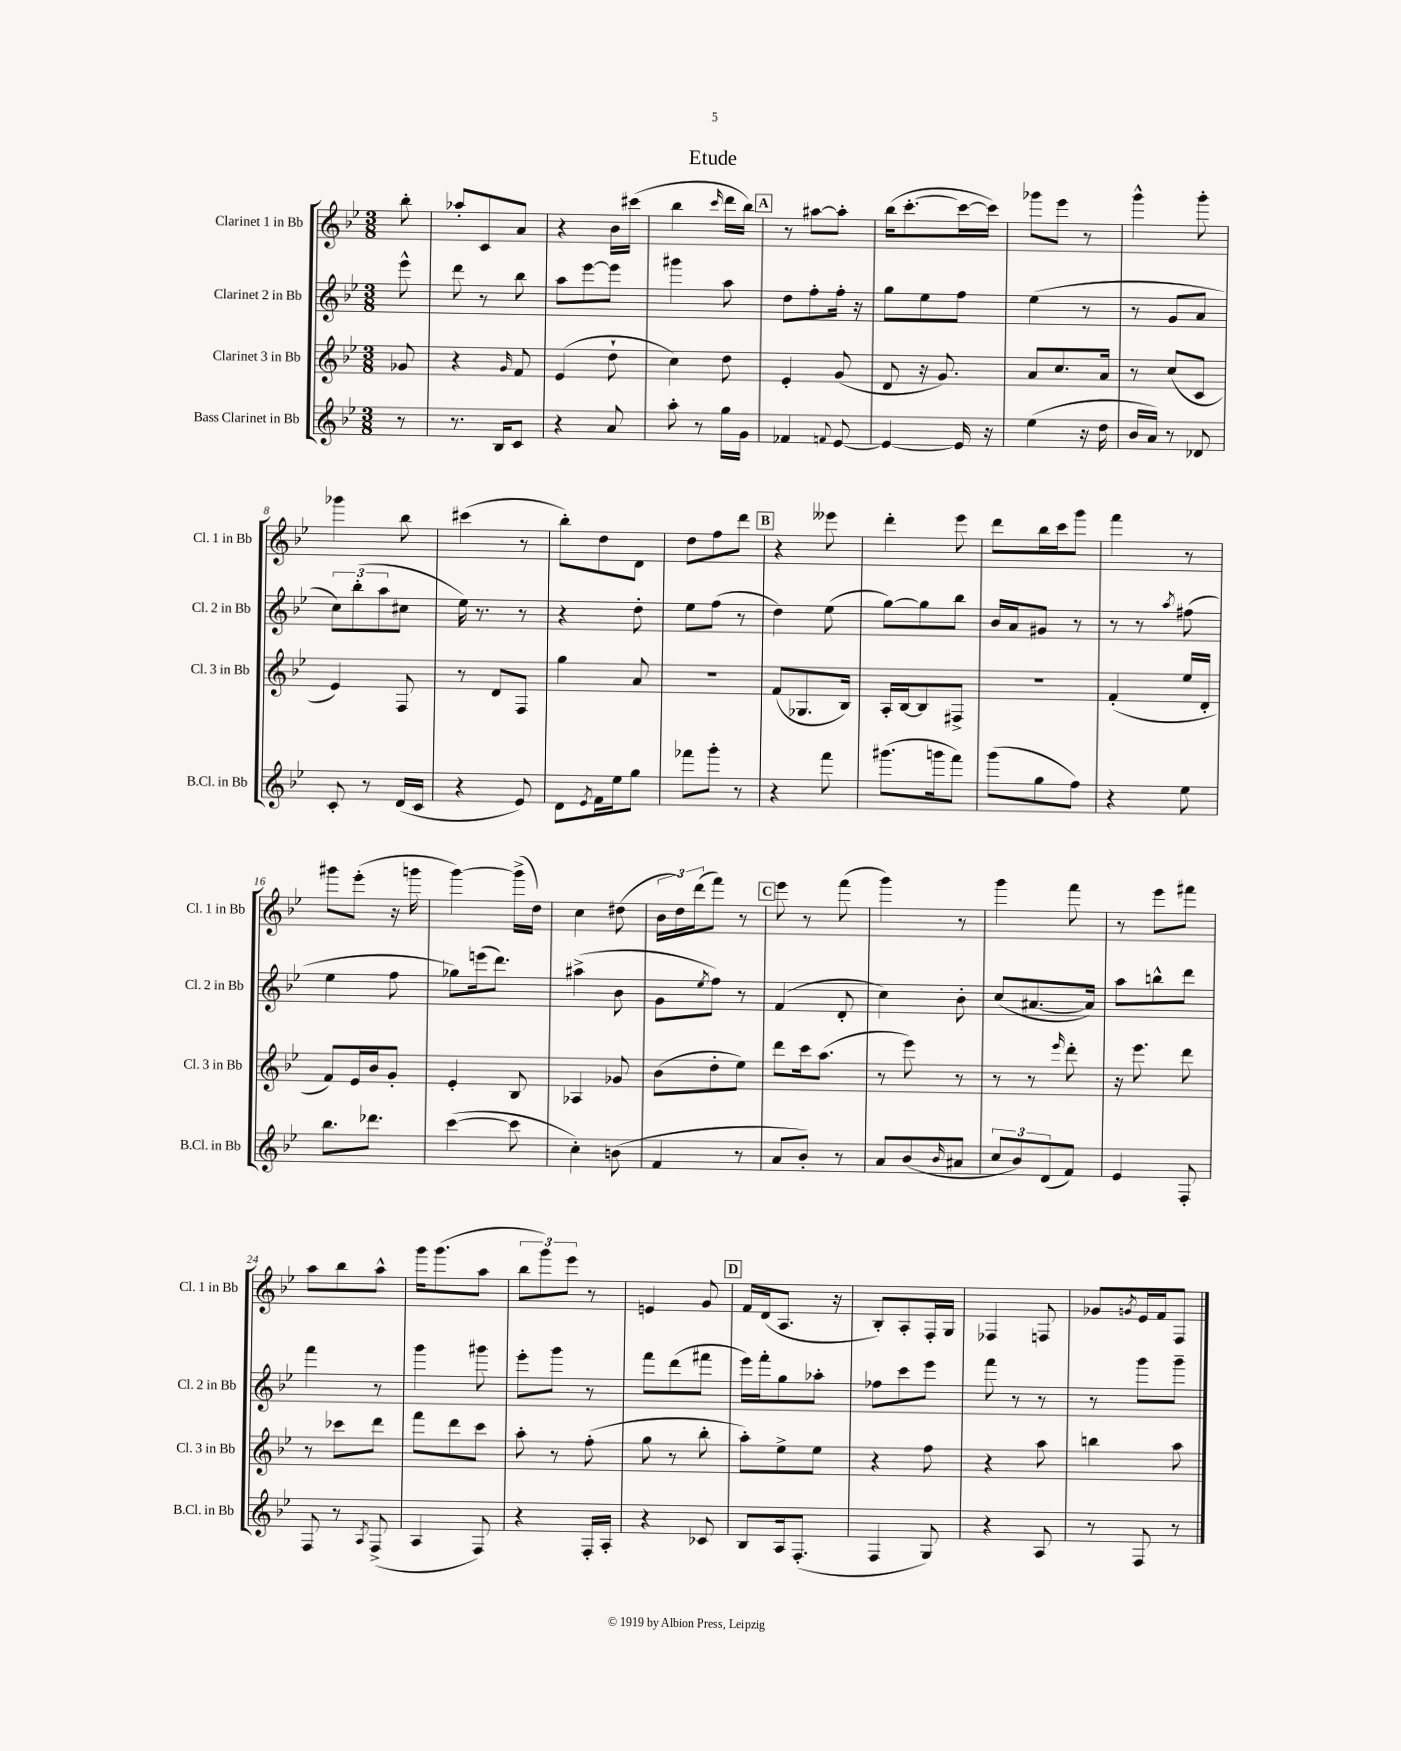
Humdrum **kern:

**kern	**kern	**kern	**kern
*staff4	*staff3	*staff2	*staff1
*clefG2	*clefG2	*clefG2	*clefG2
*k[b-e-]	*k[b-e-]	*k[b-e-]	*k[b-e-]
*M3/8	*M3/8	*M3/8	*M3/8
8r	8g-	8eee-^^	8bb-'
=	=	=	=
8.r	4r	8ddd	8aa-'
.	.	8r	8c
16B-	.	.	.
.	16qqg	.	.
8c	8f	8bb-	8a
=	=	=	=
4r	(4e-	8aa	4r
.	.	[8eee-	.
8a	8dd`	8eee-]	16b-
.	.	.	(16ccc#
=	=	=	=
8aa'	4cc)	4ggg#	4bb-
8r	.	.	.
.	.	.	16qqccc
16gg	8dd	8aa	16ddd
16g	.	.	16bb-)
=	=	=	=
4f-	4e-'	8dd	8r
.	.	8ff'	[8aa#
8qqf	.	.	.
[8e-	(8g	16ff'	8aa#']
.	.	16r	.
=	=	=	=
4e-_	8d	8gg	(16bb-
.	.	.	[8.ccc'
.	16r	8ee-	.
.	8.g)	.	.
16e-]	.	8ff	16ccc_
16r	.	.	16ccc])
=	=	=	=
(4ee-	8a	(4ee-	8ggg-
.	8.cc	.	8eee-
16r	.	8r	8r
16dd	16a	.	.
=	=	=	=
16b-	8r	8r	4ggg^^
16a)	.	.	.
8r	(8cc	8g	.
8d-	8c	8a	8ggg'
=	=	=	=
8c'	4e-)	12cc)	4ggg-
.	.	(12bb-'	.
8r	.	.	.
.	.	12aa	.
(16d	8F	8cc#	8bb-
16c	.	.	.
=	=	=	=
4r	8r	16ee-)	(4ccc#
.	.	8.r	.
.	8d	.	.
8e-)	8F	8r	8r
=	=	=	=
8d	4gg	4r	8bb-')
8qe-	.	.	.
16f	.	.	8dd
16ee-	.	.	.
8gg	8a	8dd'	8d
=	=	=	=
8fff-	4.r	8ee-	8dd
8ggg'	.	(8ff	8ff
8r	.	8r	8ddd
=	=	=	=
4r	(8f	4dd)	4r
.	8.G-	.	.
8fff	.	(8ee-	8eee--
.	16B-)	.	.
=	=	=	=
(8.ggg#	16A'	[8gg)	4ddd'
.	[16B-	.	.
.	8B-]	8gg]	.
16ggg	.	.	.
8fff)	8F#^	8bb-	8eee-
=	=	=	=
(8ggg	4.r	16b-	8ddd
.	.	16a	.
8gg	.	8g#	16bb-
.	.	.	16ccc
8ff)	.	8r	8ggg
=	=	=	=
4r	(4f'	8r	4fff
.	.	8r	.
.	.	8qaa	.
8ee-	16ee-	(8ff#	8r
.	16d'	.	.
=	=	=	=
8.bb-	8f)	4ee-	8ggg#
.	16e-	.	(8eee-'
8.ddd-	16b-	.	.
.	8g'	8ff	16r
.	.	.	16ggg
=	=	=	=
([4ccc	4e-'	8gg-)	[4ggg)
.	.	(16eee	.
.	.	8.ddd)	.
8ccc]	8B-	.	(16ggg^]
.	.	.	16dd)
=	=	=	=
4cc')	4A-	(4aa#^	4cc
(8b	8g-	8b-	(8dd#
=	=	=	=
4f	(8b-	8g	24b-
.	.	.	24dd)
.	.	.	(24ddd
.	.	8qee-	.
.	8dd'	8ff)	8fff)
8r	8ee-)	8r	8r
=	=	=	=
8a	8ddd	(4f	8eee-
8b-')	16ccc	.	8r
.	(8.aa	.	.
8r	.	8d'	(8fff
=	=	=	=
8a	8r	4cc)	4ggg)
(8b-	8eee-)	.	.
16qqb-	.	.	.
8a#	8r	8b-'	8r
=	=	=	=
12cc	8r	(8cc	4ggg
12b-)	.	.	.
.	8r	[8.a#	.
(12d	.	.	.
.	16qqeee-	.	.
8f)	8ddd'	.	8fff
.	.	16a#])	.
=	=	=	=
4e-	16r	8aa	8r
.	8.eee-	.	.
.	.	8bb^^	8eee-
8F'	8ddd	8ddd	8fff#
=	=	=	=
8F	8r	4fff	8aa
8r	8ccc-	.	8bb-
8qA	.	.	.
(8F^	8ddd	8r	8aa^^
=	=	=	=
4A	8fff	4ggg	16ggg
.	.	.	(8.ggg
.	8ddd	.	.
8F)	8ccc	8ggg#	8aa
=	=	=	=
4r	8aa'	8eee-'	12bb-
.	.	.	12ggg)
.	8r	8ggg	.
.	.	.	12eee-
16F'	(8ff'	8r	8r
16A'	.	.	.
=	=	=	=
4r	8gg	8fff	4e
.	8r	(8ddd	.
8c-	8bb-'	8fff#	8g
=	=	=	=
8B-	8aa')	16eee-)	16f
.	.	16fff'	(16d
16A	8ee-^	8gg	8.A
(8.F'	.	.	.
.	8ee-	8aa-'	.
.	.	.	16r
=	=	=	=
4F	4r	8ff-	8B-')
.	.	8ccc	8A'
8G)	8ff	8eee-	16F'
.	.	.	16G
=	=	=	=
4r	4r	8fff	4F-
.	.	8r	.
8A	8aa	8r	8F
=	=	=	=
8r	4bb	8r	8g-
.	.	.	8qg
8F	.	8ggg	16e-
.	.	.	16f
8r	8aa	8ggg~	8F
==	==	==	==
*-	*-	*-	*-
